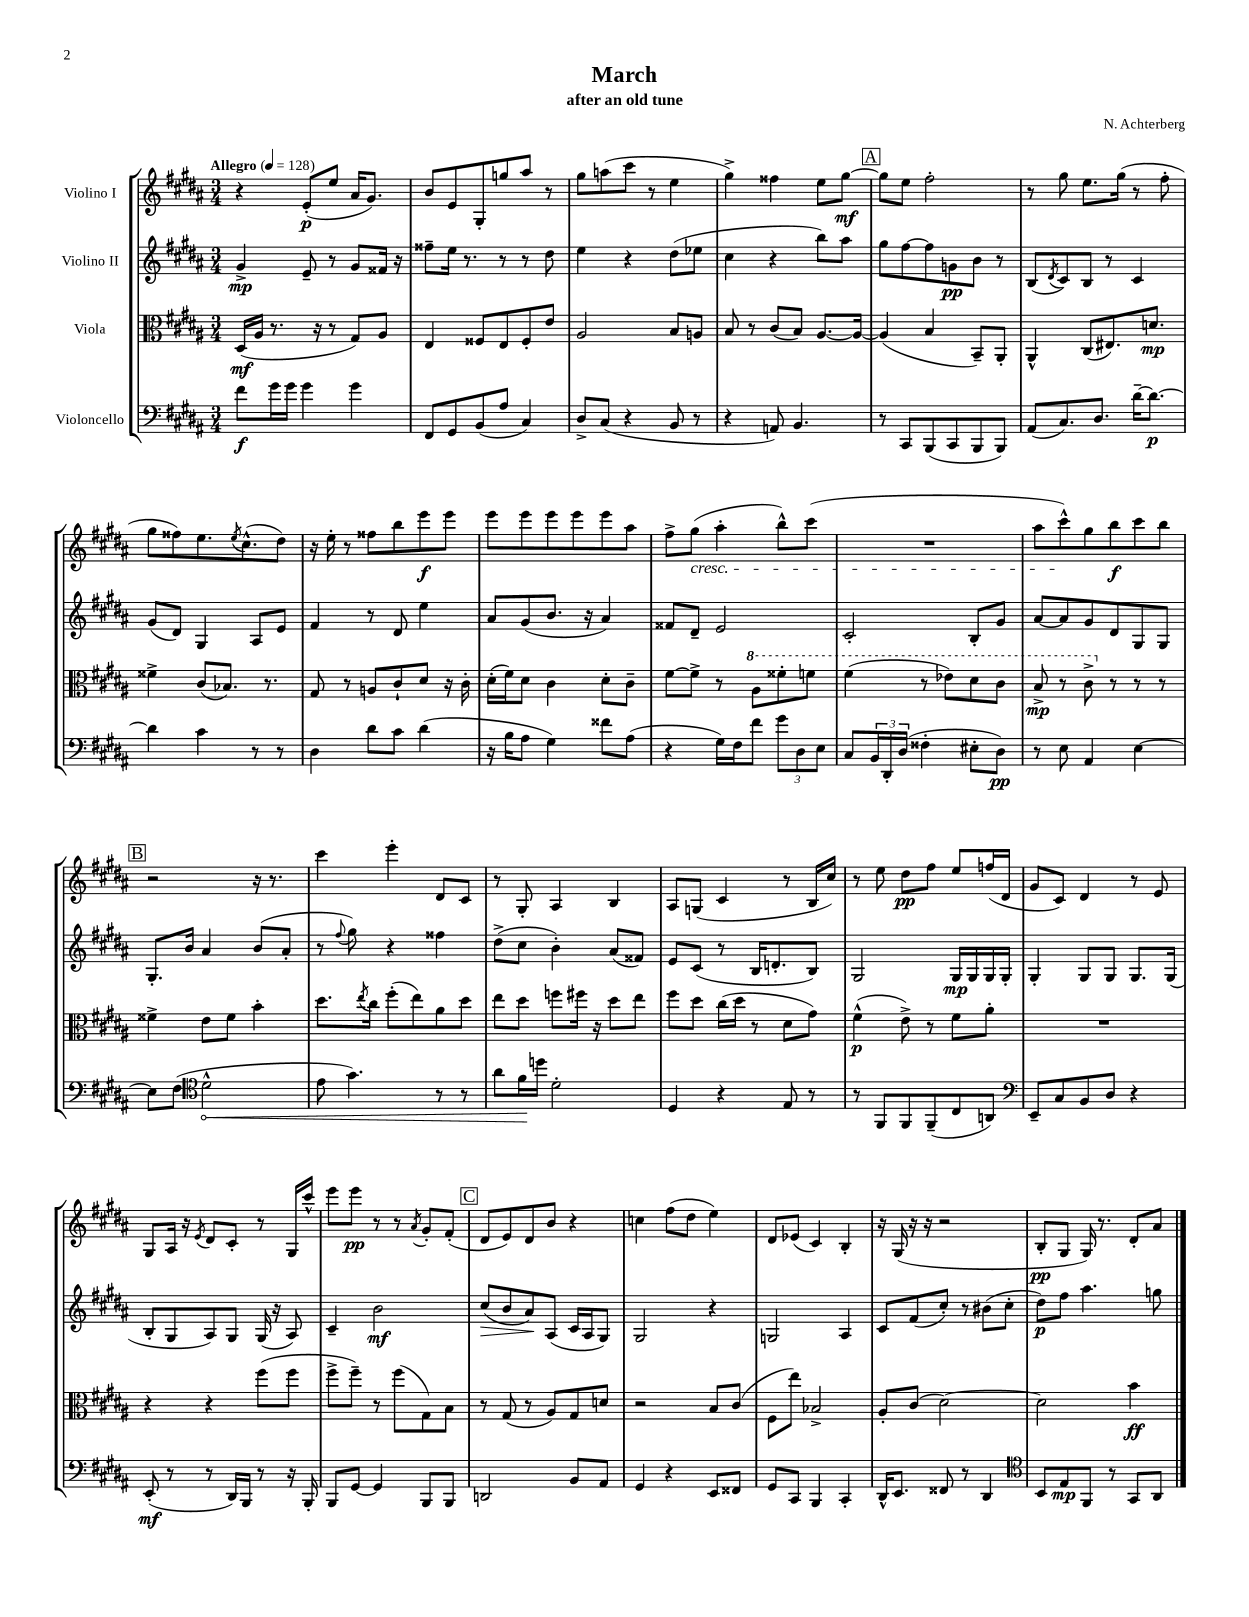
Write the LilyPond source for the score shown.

\header { title = "March" composer = "N. Achterberg" subtitle = "after an old tune" }
<<
\new StaffGroup <<
\new Staff = "s0" \with { instrumentName = "Violino I" } {
    \clef treble \key b \major \numericTimeSignature \time 3/4 \tempo "Allegro" 4 = 128
    r4 e'8-.\p( e''8 ais'16 gis'8.) |
    b'8 e'8 gis8-. g''8 ais''8 r8 |
    gis''8 a''8( cis'''8 r8 e''4 |
    gis''4->) fisis''4 e''8 gis''8~\mf |
    \mark \markup { \box "A" } gis''8 e''8 fis''2-. |
    r8 gis''8 e''8. gis''16( r8 fis''8-. |
    gis''8 fisis''8) e''8. \acciaccatura { e''8 } cis''8.-^( dis''8) |
    r16 e''16-. r8 fisis''8 b''8 e'''8\f e'''8 |
    e'''8 e'''8 e'''8 e'''8 e'''8 ais''8 |
    fis''8-> gis''8\cresc( ais''4-. b''8-^) cis'''8( |
    R2. |
    ais''8 cis'''8-^\!) gis''8 b''8\f cis'''8 b''8 |
    \mark \markup { \box "B" } r2 r16 r8. |
    cis'''4 e'''4-. dis'8 cis'8 |
    r8 gis8-. ais4 b4 |
    ais8 g8( cis'4 r8 b16 cis''16) |
    r8 e''8 dis''8\pp fis''8 e''8 f''16( dis'16 |
    gis'8 cis'8) dis'4 r8 e'8 |
    gis8 ais16 r16 \acciaccatura { e'8 } dis'8 cis'8-. r8 gis16 cis'''16-^ |
    e'''8 e'''8\pp r8 r8 \acciaccatura { ais'8 } gis'8-. fis'8-.( |
    \mark \markup { \box "C" } dis'8 e'8) dis'8 b'8 r4 |
    c''4 fis''8( dis''8 e''4) |
    dis'8 ees'8( cis'4) b4-. |
    r16 gis16( r16 r16 r2 |
    b8-.\pp gis8 gis16) r8. dis'8-. ais'8 \bar "|." |
}
\new Staff = "s1" \with { instrumentName = "Violino II" } {
    \clef treble \key b \major \numericTimeSignature \time 3/4
    gis'4->\mp e'8-- r8 gis'8 fisis'16 r16 |
    fisis''8-- e''16 r8. r8 r8 dis''8 |
    e''4 r4 dis''8( ees''8 |
    cis''4 r4 b''8) ais''8 |
    \mark \markup { \box "A" } gis''8 fis''8~ fis''8 g'8\pp b'8 r8 |
    b8( \acciaccatura { dis'8 } cis'8) b8 r8 cis'4 |
    gis'8( dis'8) gis4 ais8 e'8 |
    fis'4 r8 dis'8 e''4 |
    ais'8 gis'8( b'8. r16 ais'4) |
    fisis'8 dis'8-- e'2 |
    cis'2-. b8-. gis'8 |
    ais'8~ ais'8 gis'8 dis'8 gis8 gis8 |
    \mark \markup { \box "B" } gis8.-. b'16 ais'4 b'8( ais'8-. |
    r8 \appoggiatura { fis''8 } gis''8) r4 fisis''4 |
    dis''8->( cis''8 b'4-.) ais'8( fisis'8) |
    e'8 cis'8( r8 b16 d'8.-. b8) |
    gis2 gis16\mp gis16 gis16 gis16-. |
    gis4-. gis8 gis8 gis8. gis16( |
    b8-. gis8 ais8) gis8 gis16( r16 ais8) |
    cis'4-- b'2\mf |
    \mark \markup { \box "C" } cis''8\>( b'8 ais'8\!) ais8( cis'16 ais16 gis8) |
    gis2 r4 |
    g2 ais4 |
    cis'8 fis'8( cis''8-.) r8 bis'8( cis''8-. |
    dis''8\p) fis''8 ais''4. g''8 \bar "|." |
}
\new Staff = "s2" \with { instrumentName = "Viola" } {
    \clef alto \key b \major \numericTimeSignature \time 3/4
    dis16\mf( ais16 r8. r16 r8 gis8) ais8 |
    e4 fisis8 e8 fisis8-. e'8 |
    ais2 b8 a8 |
    b8 r8 cis'8( b8) ais8.~ ais16~ |
    \mark \markup { \box "A" } ais4( b4 b,8--) ais,8-. |
    ais,4-^ cis8( eis8.) d'8.\mp |
    fisis'4-> cis'8( bes8.) r8. |
    gis8 r8 a8 cis'8-! dis'8 r16 cis'16-. |
    dis'16-.( fis'16) dis'8 cis'4 dis'8-. cis'8-- |
    fis'8~ fis'8-> r8 \ottava #1 ais'8 fisis''8-. f''8 |
    fis''4( r8 ees''8) dis''8 cis''8 |
    b'8->\mp r8 cis''8-> \ottava #0 r8 r8 r8 |
    \mark \markup { \box "B" } fisis'4-> e'8 fisis'8 b'4-. |
    dis''8. \acciaccatura { e''8 } cis''16 fis''8-.( e''8) ais'8 dis''8 |
    e''8 dis''8 f''8 fis''16 r16 dis''8 e''8 |
    fis''8 dis''8 cis''16( dis''16 r8 dis'8 gis'8) |
    fis'4-^\p( e'8->) r8 fis'8 ais'8-. |
    R2. |
    r4 r4 fis''8( fis''8 |
    fis''8-> fis''8--) r8 fis''8( gis8) b8 |
    \mark \markup { \box "C" } r8 gis8( r8 ais8) gis8 d'8 |
    r2 b8 cis'8( |
    fis8 e''8) bes2-> |
    ais8-. cis'8( dis'2~) |
    dis'2 b'4\ff \bar "|." |
}
\new Staff = "s3" \with { instrumentName = "Violoncello" } {
    \clef bass \key b \major \numericTimeSignature \time 3/4
    fis'8\f gis'16 gis'16 gis'4 gis'4 |
    fis,8 gis,8 b,8( ais8 cis4) |
    dis8-> cis8( r4 b,8 r8 |
    r4 a,8) b,4. |
    \mark \markup { \box "A" } r8 cis,8 b,,8( cis,8 b,,8 b,,8) |
    ais,8( cis8.) dis8. dis'16~-- dis'8.~\p |
    dis'4 cis'4 r8 r8 |
    dis4 dis'8 cis'8 dis'4( |
    r16 b16 ais8 gis4) fisis'8 ais8( |
    r4 gis16) fis16 fis'8 \tuplet 3/2 { gis'8 dis8 e8 } |
    cis8 \tuplet 3/2 { b,16 dis,16-. dis16( } fisis4-. eis8-. dis8\pp) |
    r8 e8 ais,4 e4~ |
    \mark \markup { \box "B" } e8 fis8( \clef tenor \once \override Hairpin.circled-tip = ##t dis'2-^\< |
    e'8 gis'4.) r8 r8 |
    ais'8 fis'16\! d''16 dis'2-. |
    dis4 r4 e8 r8 |
    r8 fis,8 fis,8 fis,8--( cis8 a,8) |
    \clef bass e,8-- cis8 b,8 dis8 r4 |
    e,8-.\mf( r8 r8 dis,16) b,,16 r8 r16 b,,16-. |
    b,,8 gis,8~ gis,4 b,,8 b,,8 |
    \mark \markup { \box "C" } d,2 b,8 ais,8 |
    gis,4 r4 e,8 fisis,8 |
    gis,8 cis,8 b,,4 cis,4-. |
    dis,16-^ e,8. fisis,8 r8 dis,4 |
    \clef tenor b,8 e8\mp fis,8 r8 gis,8 ais,8 \bar "|." |
}
>>
>>
\layout { \context { \Score \remove "Bar_number_engraver" } }
